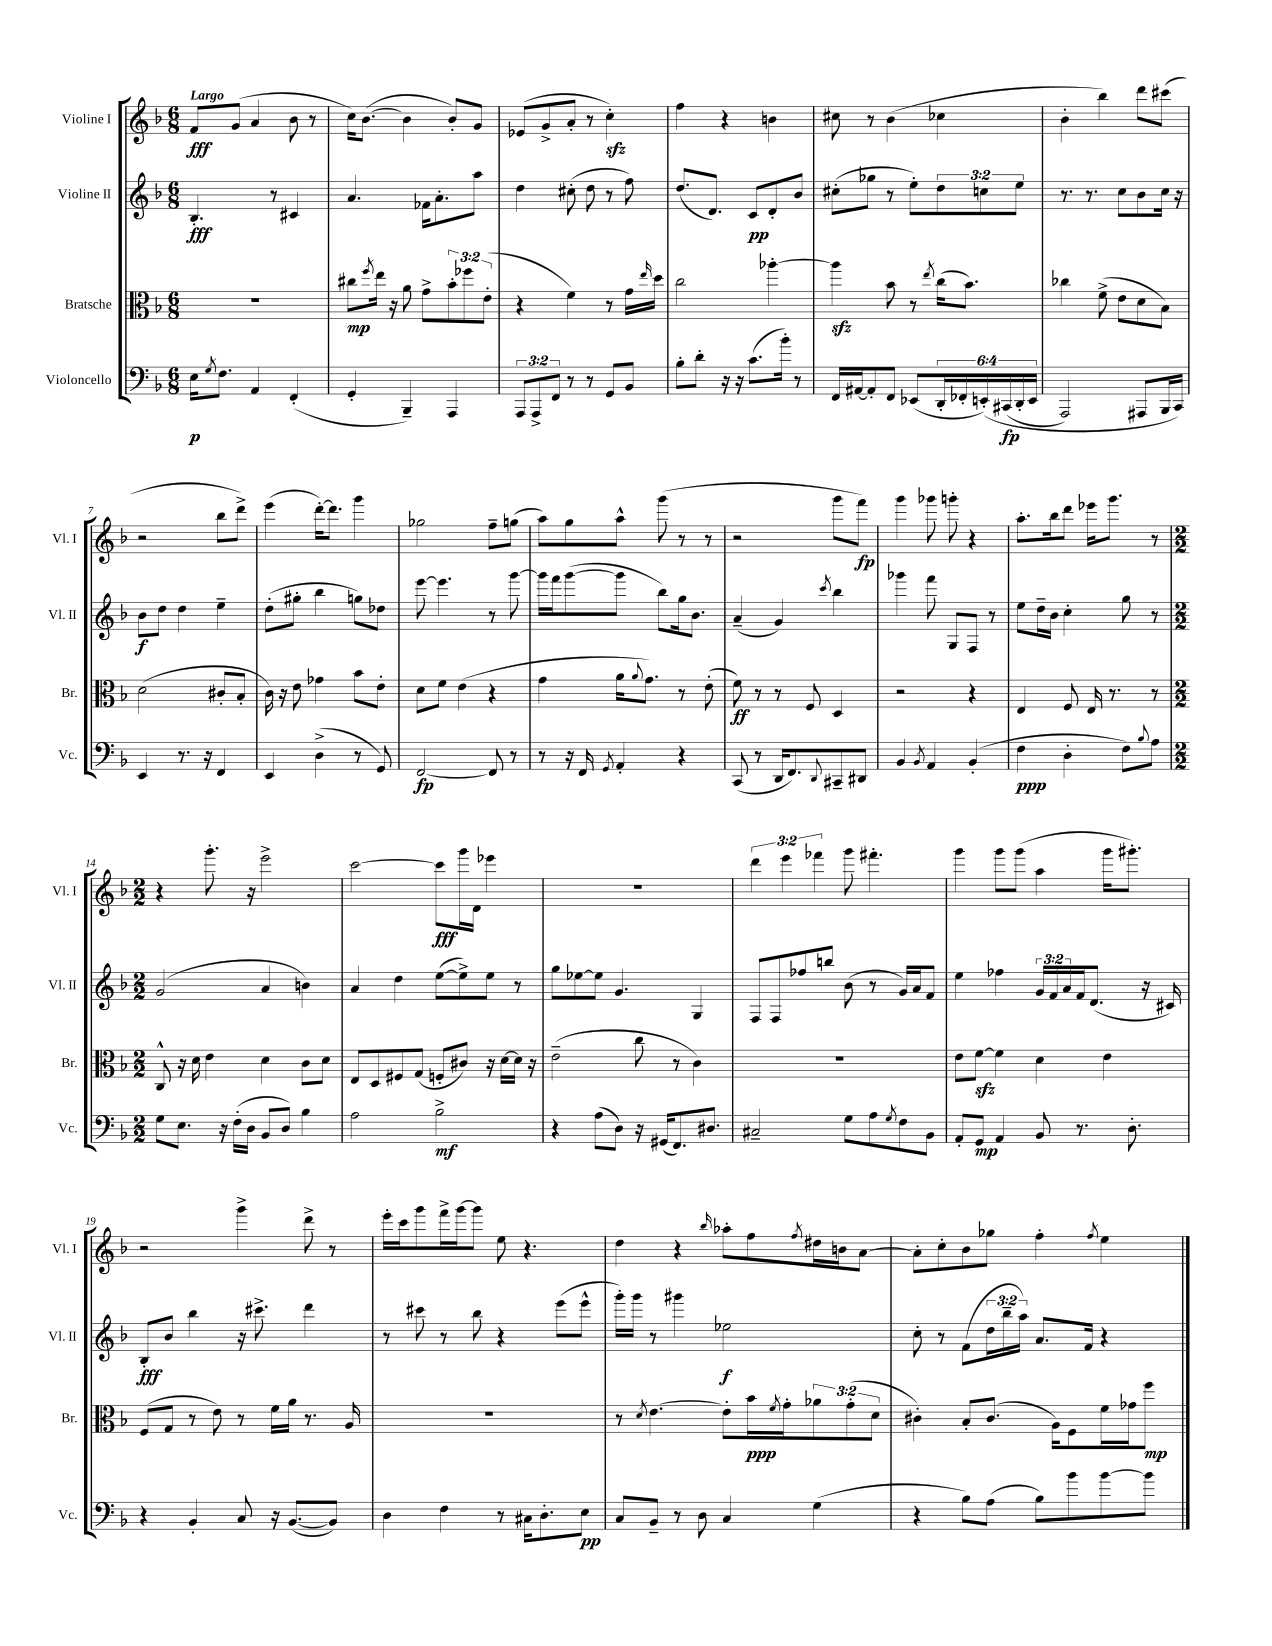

**kern	**dynam	**kern	**dynam	**kern	**dynam	**kern	**dynam
*part4	*part4	*part3	*part3	*part2	*part2	*part1	*part1
*staff4	*staff4	*staff3	*staff3	*staff2	*staff2	*staff1	*staff1
*I"Violoncello	*	*I"Bratsche	*	*I"Violine II	*	*I"Violine I	*
*I'Vc.	*	*I'Br.	*	*I'Vl. II	*	*I'Vl. I	*
*clefF4	*	*clefC3	*	*clefG2	*	*clefG2	*
*k[b-]	*	*k[b-]	*	*k[b-]	*	*k[b-]	*
*M6/8	*	*M6/8	*	*M6/8	*	*M6/8	*
=1	=1	=1	=1	=1	=1	=1	=1
!	!	!	!	!	!	!LO:TX:a:B:t=Largo	!
16E\KL	p	2.r	.	4.B-'/	fff	8f/L	fff
8qG/	.	.	.	.	.	.	.
8.F\J	.	.	.	.	.	.	.
.	.	.	.	.	.	(8g/J	.
4AA/	.	.	.	.	.	4a/	.
.	.	.	.	8r	.	.	.
(4FF'/	.	.	.	4c#X/	.	8b-\	.
.	.	.	.	.	.	8r	.
=2	=2	=2	=2	=2	=2	=2	=2
4GG'/	.	8cc#X\L	mp	4.a/	.	16cc\KL)	.
.	.	.	.	.	.	([8.b-\J	.
.	.	8qff/	.	.	.	.	.
.	.	16ee\Jk	.	.	.	.	.
.	.	16r	.	.	.	.	.
4BBB-~/)	.	8a\	.	.	.	4b-\]	.
.	.	8g^\L	.	16f-X\KL	.	.	.
.	.	.	.	8.a'\	.	.	.
4AAA/	.	12b-'\	.	.	.	8b-'/L)	.
.	.	12ff-X\	.	.	.	.	.
.	.	.	.	8aa\J	.	8g/J	.
.	.	(12e'\J	.	.	.	.	.
=3	=3	=3	=3	=3	=3	=3	=3
12AAA/L	.	4r	.	4dd\	.	(8e-X/L	.
12AAA^/	.	.	.	.	.	.	.
.	.	.	.	.	.	8g^/	.
12FF/J	.	.	.	.	.	.	.
8r	.	4f\)	.	(8cc#X'\	.	8a'/J	.
8r	.	.	.	8dd\	.	8r	.
8GG/L	.	8r	.	8r	.	4cczz'\)	.
8BB-/J	.	16g\LL	.	8ff\)	.	.	.
.	.	16qqee/	.	.	.	.	.
.	.	16dd\JJ	.	.	.	.	.
=4	=4	=4	=4	=4	=4	=4	=4
8B-'\L	.	2cc\	.	(8.dd/L	.	4ff\	.
8d'\J	.	.	.	.	.	.	.
.	.	.	.	8.d/J)	.	.	.
16r	.	.	.	.	.	4r	.
16r	.	.	.	.	.	.	.
(8.c\L	.	.	.	8c/L	pp	.	.
.	.	[4aa-X'\	.	8d'/	.	4bn\	.
16b-'\Jk)	.	.	.	.	.	.	.
8r	.	.	.	8b-/J	.	.	.
=5	=5	=5	=5	=5	=5	=5	=5
16FF/LL	.	4aa-zz\]	.	(8cc#X'\L	.	8cc#X\	.
[16AA#X/J	.	.	.	.	.	.	.
8AA#'/]	.	.	.	8gg-X\J	.	8r	.
8FF/J	.	8b-\	.	8r	.	(4b-\	.
(8EE-X/L	.	8r	.	8ee'\L)	.	.	.
.	.	8qee/	.	.	.	.	.
24DD'/L	.	(16cc\KL	.	12dd\	.	4cc-X\	.
24FF-X'/	.	.	.	.	.	.	.
.	.	8.b-\J)	.	.	.	.	.
(24EEn'/)	.	.	.	12ccn\	.	.	.
(24CC#X/	fp	.	.	.	.	.	.
24DD'/	.	.	.	12ee\J	.	.	.
24EE/JJ	.	.	.	.	.	.	.
=6	=6	=6	=6	=6	=6	=6	=6
2AAA/)	.	4cc-X\	.	8.r	.	4b-'\	.
.	.	.	.	8.r	.	.	.
.	.	(8f^\	.	.	.	4bb-\)	.
.	.	8e\L	.	8cc\L	.	.	.
8AAA#X/L	.	8d\	.	8b-\	.	8ddd\L	.
16BBB-/L	.	8B-\J)	.	16cc\Jk	.	(8ccc#X\J	.
16CC/JJ)	.	.	.	16r	.	.	.
!!LO:LB:g=z
=7	=7	=7	=7	=7	=7	=7	=7
4EE/	.	(2d\	.	8b-\L	f	2r	.
.	.	.	.	8dd\J	.	.	.
8.r	.	.	.	4dd\	.	.	.
16r	.	.	.	.	.	.	.
4FF/	.	8c#X'/L	.	4ee~\	.	8bb-\L	.
.	.	8B-'/J	.	.	.	8ddd^\J)	.
=8	=8	=8	=8	=8	=8	=8	=8
4EE/	.	16c\)	.	(8dd'\L	.	(4eee\	.
.	.	16r	.	.	.	.	.
.	.	8e\	.	8gg#X'\J	.	.	.
(4D^\	.	4g-X\	.	4bb-\	.	[16ddd'\KL)	.
.	.	.	.	.	.	8.ddd\J]	.
8r	.	8b-\L	.	8ggn\L)	.	4ggg\	.
8GG/)	.	8e'\J	.	8dd-X\J	.	.	.
=9	=9	=9	=9	=9	=9	=9	=9
[2FF/	fp	8d\L	.	[8eee\	.	2gg-X\	.
.	.	8f\J	.	4.eee\]	.	.	.
.	.	(4e\	.	.	.	.	.
8FF/]	.	4r	.	8r	.	8ff~\L	.
8r	.	.	.	[8ggg\	.	(8ggn\J	.
=10	=10	=10	=10	=10	=10	=10	=10
8r	.	4g\	.	16ggg\LL]	.	8aa\L)	.
.	.	.	.	16fff\J	.	.	.
16r	.	.	.	([8ggg\	.	8gg\	.
16FF/	.	.	.	.	.	.	.
8qGG/	.	.	.	.	.	.	.
4AA'/	.	16a\KL	.	8ggg\J]	.	8aa^^\J	.
.	.	8qqa/	.	.	.	.	.
.	.	8.g\J)	.	.	.	.	.
.	.	.	.	8bb-\L)	.	(8ggg\	.
4r	.	8r	.	16gg\k	.	8r	.
.	.	.	.	8.b-\J	.	.	.
.	.	(8e'\	.	.	.	8r	.
=11	=11	=11	=11	=11	=11	=11	=11
(8CC/	.	8f\)	ff	(4a~/	.	2r	.
8r	.	8r	.	.	.	.	.
16DD/KL	.	8r	.	4g/)	.	.	.
8.FF/)	.	.	.	.	.	.	.
.	.	8F/	.	.	.	.	.
8qqDD/	.	.	.	8qccc/	.	.	.
8CC#X~/	.	4D/	.	4bb-\	.	8ggg\L	.
8DD#X/J	.	.	.	.	.	8fff\J)	fp
=12	=12	=12	=12	=12	=12	=12	=12
4BB-/	.	2r	.	4ggg-X\	.	4ggg\	.
8qBB-/	.	.	.	.	.	.	.
4AA/	.	.	.	8fff\	.	8ggg-X\	.
.	.	.	.	8G/L	.	8gggn'\	.
(4BB-'/	.	4r	.	8F/J	.	4r	.
.	.	.	.	8r	.	.	.
=13	=13	=13	=13	=13	=13	=13	=13
4F\	ppp	4E/	.	8ee\L	.	8.aa'\L	.
.	.	.	.	16dd~\L	.	.	.
.	.	.	.	16b-\JJ	.	16bb-\k	.
4D'\	.	8F/	.	4cc'\	.	8ddd\J	.
.	.	16E/	.	.	.	16eee-X\KL	.
.	.	8.r	.	.	.	8.ggg\J	.
8F\L)	.	.	.	8gg\	.	.	.
8qqB-/	.	.	.	.	.	.	.
8A\J	.	8r	.	8r	.	8r	.
!!LO:LB:g=z
=14	=14	=14	=14	=14	=14	=14	=14
*M2/2	*	*M2/2	*	*M2/2	*	*M2/2	*
8G\L	.	8C^^/	.	(2g/	.	4r	.
8.E\J	.	16r	.	.	.	.	.
.	.	16d\	.	.	.	.	.
.	.	4e\	.	.	.	8.ggg'\	.
16r	.	.	.	.	.	.	.
(16F'\LL	.	.	.	.	.	.	.
16D\JJ	.	.	.	.	.	16r	.
8BB-/L	.	4d\	.	4a/	.	2eee^\	.
8D/J)	.	.	.	.	.	.	.
4B-\	.	8c\L	.	4bn\)	.	.	.
.	.	8d\J	.	.	.	.	.
=15	=15	=15	=15	=15	=15	=15	=15
2A\	.	8E/L	.	4a/	.	[2ccc\	.
.	.	8D/	.	.	.	.	.
.	.	8F#X/	.	4dd\	.	.	.
.	.	(8G/J	.	.	.	.	.
2B-^\	mf	8Fn'/L	.	([8ee\L	.	8ccc\L]	fff
.	.	8c#X/J)	.	8ee^\])	.	16ggg\L	.
.	.	.	.	.	.	16d\JJ	.
.	.	16r	.	8ee\J	.	4eee-X\	.
.	.	[16d\LL	.	.	.	.	.
.	.	16d\JJ]	.	8r	.	.	.
.	.	16r	.	.	.	.	.
=16	=16	=16	=16	=16	=16	=16	=16
4r	.	(2e~\	.	8gg\L	.	1r	.
.	.	.	.	[8ee-X\	.	.	.
(8A\L	.	.	.	8ee-\J]	.	.	.
8D\J)	.	.	.	4.g/	.	.	.
16r	.	8cc\	.	.	.	.	.
(16GG#X/KL	.	.	.	.	.	.	.
8.FF/)	.	8r	.	.	.	.	.
.	.	4c\)	.	4G/	.	.	.
8.D#X/J	.	.	.	.	.	.	.
=17	=17	=17	=17	=17	=17	=17	=17
2C#X~/	.	1r	.	8F/L	.	6ddd\	.
.	.	.	.	8F/	.	.	.
.	.	.	.	.	.	6eee\	.
.	.	.	.	8ff-X/	.	.	.
.	.	.	.	.	.	6fff-X\	.
.	.	.	.	8bbn/J	.	.	.
8G\L	.	.	.	(8b-\	.	8ggg\	.
8A\	.	.	.	8r	.	4.fff#X'\	.
8qG/	.	.	.	.	.	.	.
8F\	.	.	.	16g/LL)	.	.	.
.	.	.	.	16a/J	.	.	.
8BB-\J	.	.	.	8f/J	.	.	.
=18	=18	=18	=18	=18	=18	=18	=18
8AA'/L	.	8e\L	.	4ee\	.	4ggg\	.
8GG/J	mp	[8fzz\J	.	.	.	.	.
4AA/	.	4f\]	.	4ff-X\	.	8ggg\L	.
.	.	.	.	.	.	(8ggg\J	.
8BB-/	.	4d\	.	24g/LL	.	4aa\	.
.	.	.	.	24f/	.	.	.
.	.	.	.	24a/	.	.	.
8.r	.	.	.	16f/J	.	.	.
.	.	.	.	(8.d/J	.	.	.
.	.	4e\	.	.	.	16ggg\KL	.
8.D'\	.	.	.	.	.	8.ggg#X'\J)	.
.	.	.	.	16r	.	.	.
.	.	.	.	16c#X/)	.	.	.
!!LO:LB:g=z
=19	=19	=19	=19	=19	=19	=19	=19
4r	.	(8F/L	.	8B-'/L	fff	2r	.
.	.	8G/J	.	8b-/J	.	.	.
4BB-'/	.	8r	.	4bb-\	.	.	.
.	.	8e\)	.	.	.	.	.
8C/	.	8r	.	16r	.	4ggg^\	.
.	.	.	.	8.ccc#X^\	.	.	.
16r	.	16f\LL	.	.	.	.	.
([8.BB-/L	.	16a\JJ	.	.	.	.	.
.	.	8.r	.	4ddd\	.	8ddd^\	.
8BB-/J])	.	.	.	.	.	8r	.
.	.	16A/	.	.	.	.	.
=20	=20	=20	=20	=20	=20	=20	=20
4D\	.	1r	.	8r	.	16eee'\LL	.
.	.	.	.	.	.	16ccc\J	.
.	.	.	.	8ccc#X\	.	8ggg\	.
4F\	.	.	.	8r	.	16fff^\L	.
.	.	.	.	.	.	[16ggg\J	.
.	.	.	.	8bb-\	.	8ggg\J]	.
8r	.	.	.	4r	.	8ee\	.
16C#X\KL	.	.	.	.	.	4.r	.
8.D'\	.	.	.	.	.	.	.
.	.	.	.	(8eee\L	.	.	.
8E\J	pp	.	.	8eee^^\J	.	.	.
=21	=21	=21	=21	=21	=21	=21	=21
8C/L	.	8r	.	16ggg'\LL)	.	4dd\	.
.	.	.	.	16ggg\JJ	.	.	.
.	.	8qd/	.	.	.	.	.
8BB-~/J	.	[4.e\	.	8r	.	.	.
8r	.	.	.	4ggg#X\	.	4r	.
8D\	.	.	.	.	.	.	.
.	.	.	.	.	.	16qqbb-/	.
4C/	.	8e'\L]	.	2ee-X\	f	8aa-X'\L	.
.	.	16b-\L	ppp	.	.	8ff\	.
.	.	8qf/	.	.	.	.	.
.	.	16g'\J	.	.	.	.	.
.	.	.	.	.	.	8qff/	.
(4G\	.	12a-X\	.	.	.	16dd#X\L	.
.	.	.	.	.	.	16bn\J	.
.	.	(12g'\	.	.	.	.	.
.	.	.	.	.	.	[8a\J	.
.	.	12d\J	.	.	.	.	.
=22	=22	=22	=22	=22	=22	=22	=22
4r	.	4c#X'\)	.	8cc'\	.	8a'\L]	.
.	.	.	.	8r	.	8cc'\	.
8B-\L)	.	8B-'/L	.	(8f\L	.	8b-\	.
(8A\J	.	(8.c#/J	.	24dd\L	.	8gg-X\J	.
.	.	.	.	24bb-~\	.	.	.
.	.	.	.	24aa\JJ)	.	.	.
8B-\L)	.	.	.	8.a/L	.	4ff'\	.
.	.	16A\KL)	.	.	.	.	.
8b-\	.	8F\	.	.	.	.	.
.	.	.	.	16f/Jk	.	.	.
.	.	.	.	.	.	8qff/	.
[8b-\	.	16f\L	.	4r	.	4ee\	.
.	.	16g-X\J	.	.	.	.	.
8b-\J]	.	8ff\J	mp	.	.	.	.
==	==	==	==	==	==	==	==
*-	*-	*-	*-	*-	*-	*-	*-
